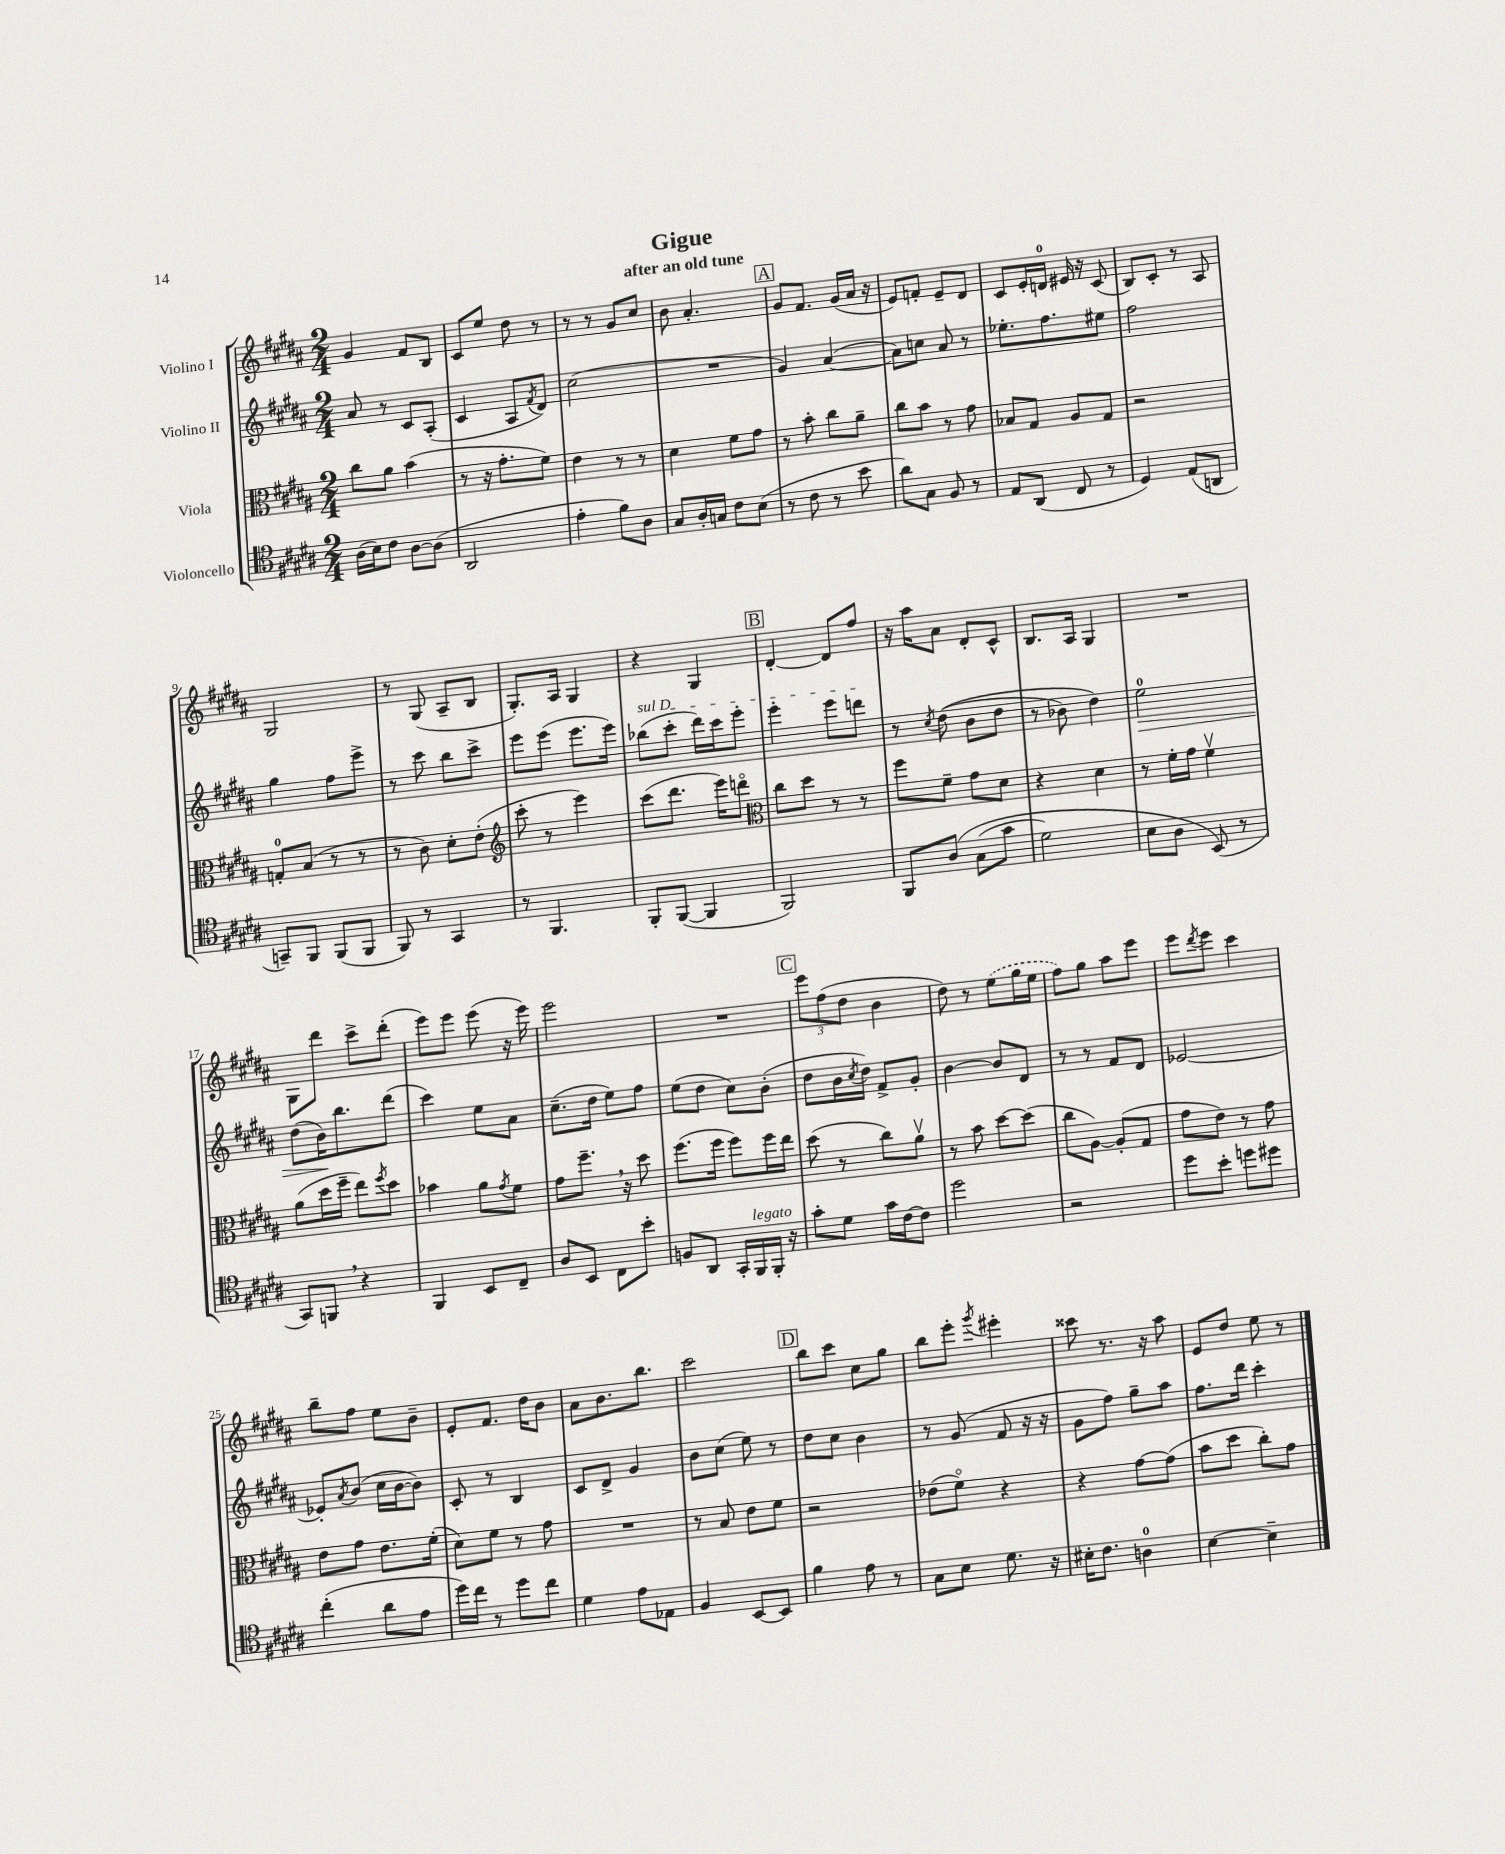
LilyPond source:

\header { title = "Gigue" subtitle = "after an old tune" }
<<
\new StaffGroup <<
\new Staff = "s0" \with { instrumentName = "Violino I" } {
    \clef treble \key b \major \numericTimeSignature \time 2/4
    gis'4 fis'8 b8 |
    cis'8 e''8 dis''8 r8 |
    r8 r8 gis'8 cis''8 |
    b'8 ais'4.-. |
    \mark \markup { \box "A" } gis'8 fis'8. gis'16( ais'16 r16 |
    e'8) f'8-. e'8-- dis'8 |
    cis'8 e'16-. d'16-0 eis'16 r16 cis'8( |
    b8) cis'8-. r8 ais8 |
    gis2 |
    r8 gis8( ais8-- b8 |
    gis8.-.) ais16 gis4 |
    r4 gis4 |
    \mark \markup { \box "B" } dis'4~-. dis'8 fis''8 |
    r16 ais''16 ais'8 dis'8-. cis'8-^ |
    b8. ais16 gis4 |
    R2 |
    gis8 dis'''8 cis'''8-> dis'''8-.( |
    e'''8) e'''8 e'''8( r16 e'''16) |
    e'''2 |
    R2 |
    \mark \markup { \box "C" } \tuplet 3/2 { e'''8 fis''8( dis''8 } b'4 |
    dis''8) r8 \once \slurDashed e''8( gis''16 e''16 |
    fis''8) gis''8 ais''8 e'''8 |
    e'''8 \acciaccatura { dis'''8 } e'''8 cis'''4 |
    b''8-- fis''8 e''8 b'8-- |
    e'8-. fis'8. dis''16 b'8 |
    ais'8 b'8. b''8. |
    cis'''2 |
    \mark \markup { \box "D" } b''8 cis'''8 cis''8 gis''8 |
    b''8 e'''8-. \acciaccatura { gis'''8 } eis'''4-. |
    cisis'''8 r8. r16 ais''8 |
    e'8 dis''8 e''8 r8 \bar "|." |
}
\new Staff = "s1" \with { instrumentName = "Violino II" } {
    \clef treble \key b \major \numericTimeSignature \time 2/4
    ais'8 r8 cis'8 ais8-.( |
    cis'4 ais8 \acciaccatura { fis'8 } dis'8) |
    cis''2( |
    R2 |
    \mark \markup { \box "A" } gis'4) ais'4~( |
    ais'8) c''8 ais'8 r8 |
    ees''8.-. fis''8. eis''8 |
    fis''2 |
    gis''4 fis''8 e'''8-> |
    r8 cis'''8 b''8 cis'''8-> |
    e'''8 e'''8( e'''8. e'''16) |
    \once \override TextSpanner.bound-details.left.text = \markup { \italic "sul D" } bes''8\startTextSpan( cis'''8-. dis'''16) cis'''16 e'''8-. |
    \mark \markup { \box "B" } e'''4-. e'''8 d'''8\stopTextSpan |
    r8 \acciaccatura { cis''8 } dis''8(\( b'8 dis''8 |
    r8 bes'8) dis''4\) |
    e''2-0\> |
    dis''8( b'16\!) b''8. dis'''8( |
    cis'''4) e''8 ais'8 |
    cis''8.--( dis''16 e''8) fis''8 |
    e''8( dis''8 cis''8) b'8-.( |
    \mark \markup { \box "C" } dis''8 b'16 \acciaccatura { cis''8 } dis''16) fis'8-> gis'8-. |
    b'4~ b'8 dis'8 |
    r8 r8 fis'8 dis'8 |
    ees'2~ |
    ees'8-. \acciaccatura { ais'8 } b'8( cis''16 b'16~ b'8) |
    cis'8-. r8 b4 |
    cis'8 dis'8-> gis'4 |
    b'8 cis''8( e''8) r8 |
    \mark \markup { \box "D" } dis''8 cis''8 b'4 |
    r8 gis'8( fis'8 r16 r16 |
    gis'8 fis''8) gis''8-- ais''8 |
    fis''8. dis'''16 cis'''4-. \bar "|." |
}
\new Staff = "s2" \with { instrumentName = "Viola" } {
    \clef alto \key b \major \numericTimeSignature \time 2/4
    cis''8 ais'8 b'4( |
    r8 r16 gis'8.-. fis'8) |
    e'4 r8 r8 |
    dis'4 fis'8 gis'8 |
    \mark \markup { \box "A" } r8 b'8-. cis''8 ais'8-- |
    cis''8 b'8 r8 gis'8 |
    bes8 gis8 ais8 gis8 |
    r2 |
    g8-0-. b8( r8 r8 |
    r8 cis'8) dis'8-. e'8-.( |
    \clef treble cis'''8-. r8 e'''4) |
    cis'''8( dis'''8. e'''16) d'''8\flageolet |
    \mark \markup { \box "B" } \clef alto cis''8 dis''8 r8 r8 |
    fis''8 fis'8-- gis'8 dis'8 |
    r4 dis'4 |
    r8 fis'16-. gis'16 fis'4\upbow |
    ais'8( dis''16 fis''16-- e''8) \acciaccatura { fis''8 } dis''8 |
    bes'4 ais'8 \acciaccatura { gis'8 } fis'8 |
    gis'8 fis''8.-- \breathe r16 dis''8 |
    fis''8.( fis''16 fis''8) fis''16 e''16 |
    \mark \markup { \box "C" } dis''8( r8 cis''8) ais'8\upbow |
    r8 b'8 dis''8~ dis''8( |
    cis''8 ais8~) ais8-.( gis8 |
    gis'8 e'8) r8 gis'8 |
    e'8 gis'8 e'8. fis'16-.( |
    dis'8) fis'8 r8 gis'8 |
    R2 |
    r8 b8 e'8 fis'8 |
    \mark \markup { \box "D" } r2 |
    ees'8( fis'8\flageolet) r4 |
    r4 gis'8~ gis'8( |
    b'8 dis''8 cis''8-.) gis'8 \bar "|." |
}
\new Staff = "s3" \with { instrumentName = "Violoncello" } {
    \clef tenor \key b \major \numericTimeSignature \time 2/4
    ais16( b16) cis'8 ais8~ ais8( |
    ais,2 |
    e'4-. fis'8) ais8 |
    gis8 ais16-. g16 cis'8 b8( |
    \mark \markup { \box "A" } r8 cis'8 r8 b'8 |
    ais'8) gis8 fis8 r8 |
    e8 ais,8( cis8 r8 |
    dis4) e8( a,8 |
    g,8--) fis,8 fis,8( fis,8 |
    fis,8) r8 gis,4 |
    r8 fis,4. |
    fis,8-. fis,8~( fis,4 |
    \mark \markup { \box "B" } fis,2) |
    fis,8 ais8\( gis8( gis'8 |
    dis'2) |
    b8 ais8 b,8(\) r8 |
    gis,8) f,8 \breathe r4 |
    fis,4 b,8 cis8-- |
    ais8 b,8 cis8 b'8-. |
    f8 ais,8 gis,16-. fis,16^\markup { \italic "legato" } fis,16-. r16 |
    \mark \markup { \box "C" } gis'8-. dis'8 gis'16 cis'16~ cis'8 |
    dis''2 |
    r2 |
    dis''8 b'8-. d''8 dis''8 |
    cis''4-.( ais'8 e'8 |
    dis''16) cis''16 r8 dis''8 cis''8 |
    dis'4 e'8 ees8 |
    fis4 b,8~ b,8 |
    \mark \markup { \box "D" } fis'4 e'8 r8 |
    gis8 b8 dis'8. r16 |
    bis16-. cis'8. a4-0 |
    b4~ b4-- \bar "|." |
}
>>
>>
